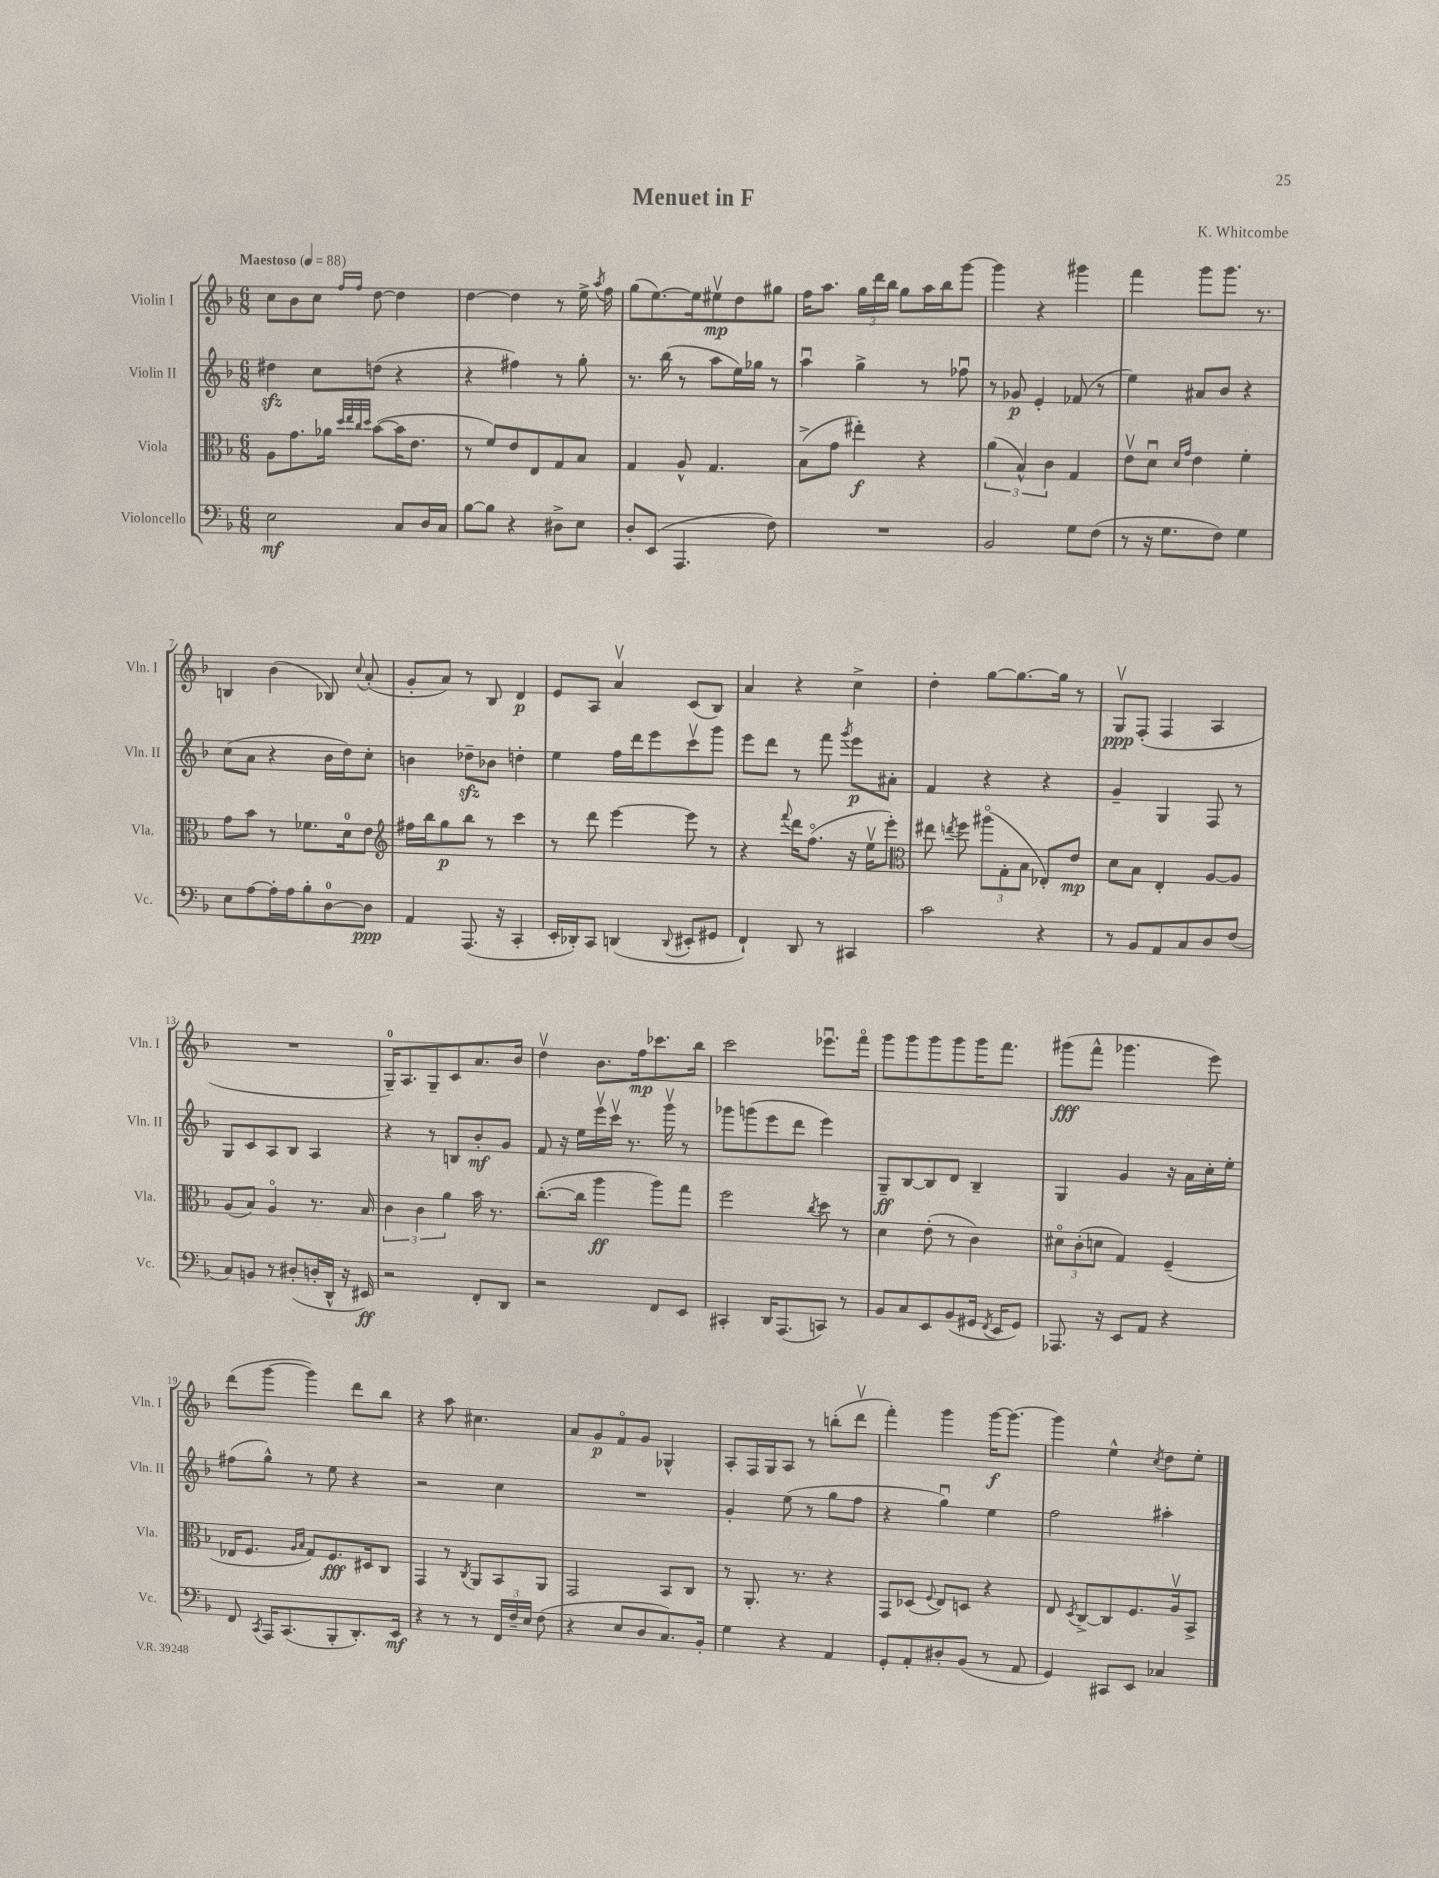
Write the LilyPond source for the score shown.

\header { title = "Menuet in F" composer = "K. Whitcombe" }
<<
\new StaffGroup <<
\new Staff = "s0" \with { instrumentName = "Violin I" shortInstrumentName = "Vln. I" } {
    \clef treble \key f \major \numericTimeSignature \time 6/8 \tempo "Maestoso" 4 = 88
    \autoBeamOff c''8[ bes'8 c''8] \grace { f''16[ f''16] } d''8~ d''4 |
    d''4~ d''4 r8 e''16-> \acciaccatura { a''8 } f''16 |
    g''8[( e''8.~) e''16 eis''8\upbow\mp d''8 gis''8] |
    f''16[ a''8.] \tuplet 3/2 { g''16[ d'''16 bes''16] } g''8[ a''16 bes''16 g'''8]~ |
    g'''4 r4 gis'''4 |
    f'''4 g'''8[ g'''8.] r8. |
    b4 bes'4( bes8) \appoggiatura { c''8 } a'8-.( |
    g'8[-. a'8]) r8 bes8 d'4\p |
    e'8[ a8] a'4\upbow c'8[( bes8]) |
    a'4 r4 c''4-> |
    d''4-. g''8[~ g''8.~ g''16] r8 |
    g8[\upbow\ppp f8]-.( f4 a4 |
    R2. |
    g16[-0--) a8. g8-- c'8 a'8. bes'16] |
    d''4\upbow bes'8.[ f''16\mp ces'''8. bes''16] |
    c'''2 ees'''8.[\downbow f'''16]\flageolet |
    g'''8[ g'''8 g'''8 g'''8 g'''16 f'''8.] |
    gis'''8[\fff( f'''8]-^ ges'''4. e'''8) |
    d'''8[( g'''8]~ g'''4) d'''8[ bes''8] |
    r4 a''8 cis''4. |
    a'8[ g'8\p f'8\flageolet g'8] ges4-^ |
    a8[-. f16 g16 a8] r8 b''8[-.( d'''8]\upbow |
    f'''4-.) g'''4 g'''16[~\f g'''8.]~ |
    g'''4 e''4-^ \acciaccatura { c''8 } d''8[ e''8]-. \bar "|." |
}
\new Staff = "s1" \with { instrumentName = "Violin II" shortInstrumentName = "Vln. II" } {
    \clef treble \key f \major \numericTimeSignature \time 6/8
    \autoBeamOff dis''4\sfz c''8[ d''8]( r4 |
    r4 fis''4) r8 g''8-. |
    r8. bes''16( r8 a''8[ e''16) ges''16] r8 |
    a''4\downbow g''4-> r8 fes''8\downbow |
    r8 ges'8\p e'4-. fes'8( r8 |
    e''4) ais'8[ bes'8] r4 |
    c''8[( a'8] r4 bes'16[ d''16) c''8]-. |
    b'4 des''8[--\sfz bes'8] d''4-. |
    e''4 f''16[ d'''16 e'''8 c'''8\upbow g'''8] |
    e'''8[ d'''8] r8 f'''8 \acciaccatura { g'''8 } e'''8[\p ais'8]-. |
    f'4 r4 r4 |
    g'4-- g4 f8 r8 |
    g8[ c'8 a8 bes8] a4 |
    r4 r8 b8[ bes'8-.\mf g'8] |
    f'8 r16 e''16[ e'''16\upbow c'''16]\upbow r8. g'''16\upbow r8 |
    ges'''8[ g'''8( e'''8 d'''8] e'''4) |
    g8[--\ff bes8~ bes8 d'8] bes4-- |
    g4 g'4 r16 a'16[ c''16-. e''16]-. |
    fis''8[( g''8]-^) r8 e''8 r4 |
    r2 c''4 |
    R2. |
    g'4-. e''8( r8 g''8[ f''8] |
    r4 g''4\downbow) e''4 |
    f''2 ais''4-. \bar "|." |
}
\new Staff = "s2" \with { instrumentName = "Viola" shortInstrumentName = "Vla." } {
    \clef alto \key f \major \numericTimeSignature \time 6/8
    \autoBeamOff a8[ g'8. aes'16] \grace { d''32[ e''32 c''32 d''32] } bes'8[~( bes'16 e'8.] |
    r8 f'8[) e'8 e8 g8 bes8] |
    g4 a8-^ g4. |
    bes8[->( g'8] eis''4-.\f) r4 |
    \tuplet 3/2 { a'4( bes4-^) c'4 } g4 |
    e'8[\upbow d'8]\downbow \grace { d'16[ g'16] } e'4 f'4-. |
    g'8[ bes'8] r8 fes'8.[ d'16-0 e'8] |
    \clef treble fis''16[ bes''16 g''8\p bes''8] r8 c'''4 |
    r8 d'''8 e'''4~ e'''8 r8 |
    r4 \appoggiatura { f'''8 } d'''16[ f''8.]\flageolet( r16 e''16[\upbow e'''8]-.) |
    \clef alto eis''8 \acciaccatura { e''8 } f''8 \tuplet 3/2 { ais''8[\flageolet( g8-. bes8] } ees8[-.) e'8]\mp |
    d'8[ bes8] e4-. a8[~ a8] |
    a8[( bes8]) a4\flageolet r8. bes16 |
    \tuplet 3/2 { c'4 c'4 a'4 } bes'16 r8. |
    c''8.[~-.( c''16] a''4\ff a''8[) g''8] |
    f''2 \acciaccatura { c''8 } d''8 r8 |
    d'4 e'8-.( r8 c'4) |
    \tuplet 3/2 { dis'8[\flageolet c'8-.( d'8] } g4) f4--( |
    ees16[ f8.] \grace { a16[ bes16] } g8[) f8.\fff dis16 c8] |
    g,4 r8 \acciaccatura { c8 } a,8[ bes,8 a,8] |
    g,2 bes,8[ c8] |
    r8 a,8.-. r8. r4 |
    g,8[ des8]( \appoggiatura { f8 } e8[) d8] r4 |
    e8 \acciaccatura { d8 } c8[~-> c8 f8. a16\upbow bes,8]-> \bar "|." |
}
\new Staff = "s3" \with { instrumentName = "Violoncello" shortInstrumentName = "Vc." } {
    \clef bass \key f \major \numericTimeSignature \time 6/8
    \autoBeamOff e2\mf c8[ d16 c16] |
    bes8[~ bes8] r4 dis8[-> e8] |
    d8[-. e,8]( a,,4. f8) |
    R2. |
    bes,2 g8[ f8]( |
    r8 r16 g8.[ f8]) g4 |
    e8[ a8~ a16-. a16 bes8-. d8-0~ d8]\ppp |
    a,4 a,,8.( r16 c,4-. |
    e,16[-. des,16-.) c,8] d,4( \appoggiatura { d,8 } eis,8[-. gis,8] |
    f,4-!) d,8 r8 cis,4 |
    c'2 r4 |
    r8 bes,8[ a,8 c8 d8 f8]( |
    c8[) b,8] r8 dis8[-.( d16-. d,16]-^ r16 eis,16\ff) |
    r2 f,8[-. d,8] |
    r2 f,8[ e,8] |
    cis,4-. d,16[ a,,8.( c,8]) r8 |
    bes,8[ c8 e,8 bes,8( gis,16] \acciaccatura { f,8 } e,16[ gis,8]) |
    aes,,8. r16 e,8[ a,8] r4 |
    f,8 \acciaccatura { c,8 } a,,16[ c,8.( bes,,8-. d,8.-.) e,16]\mf |
    r4 r8 r8 \tuplet 3/2 { f,16[ f16-- e16] } f8( |
    r4 e8[ d8 c8.) bes,16]-. |
    g4 r4 a,4 |
    g,8[-. a,8-. dis8-. bes,8]( r8 a,8 |
    g,4) cis,8[ e,8] ces4 \bar "|." |
}
>>
>>
